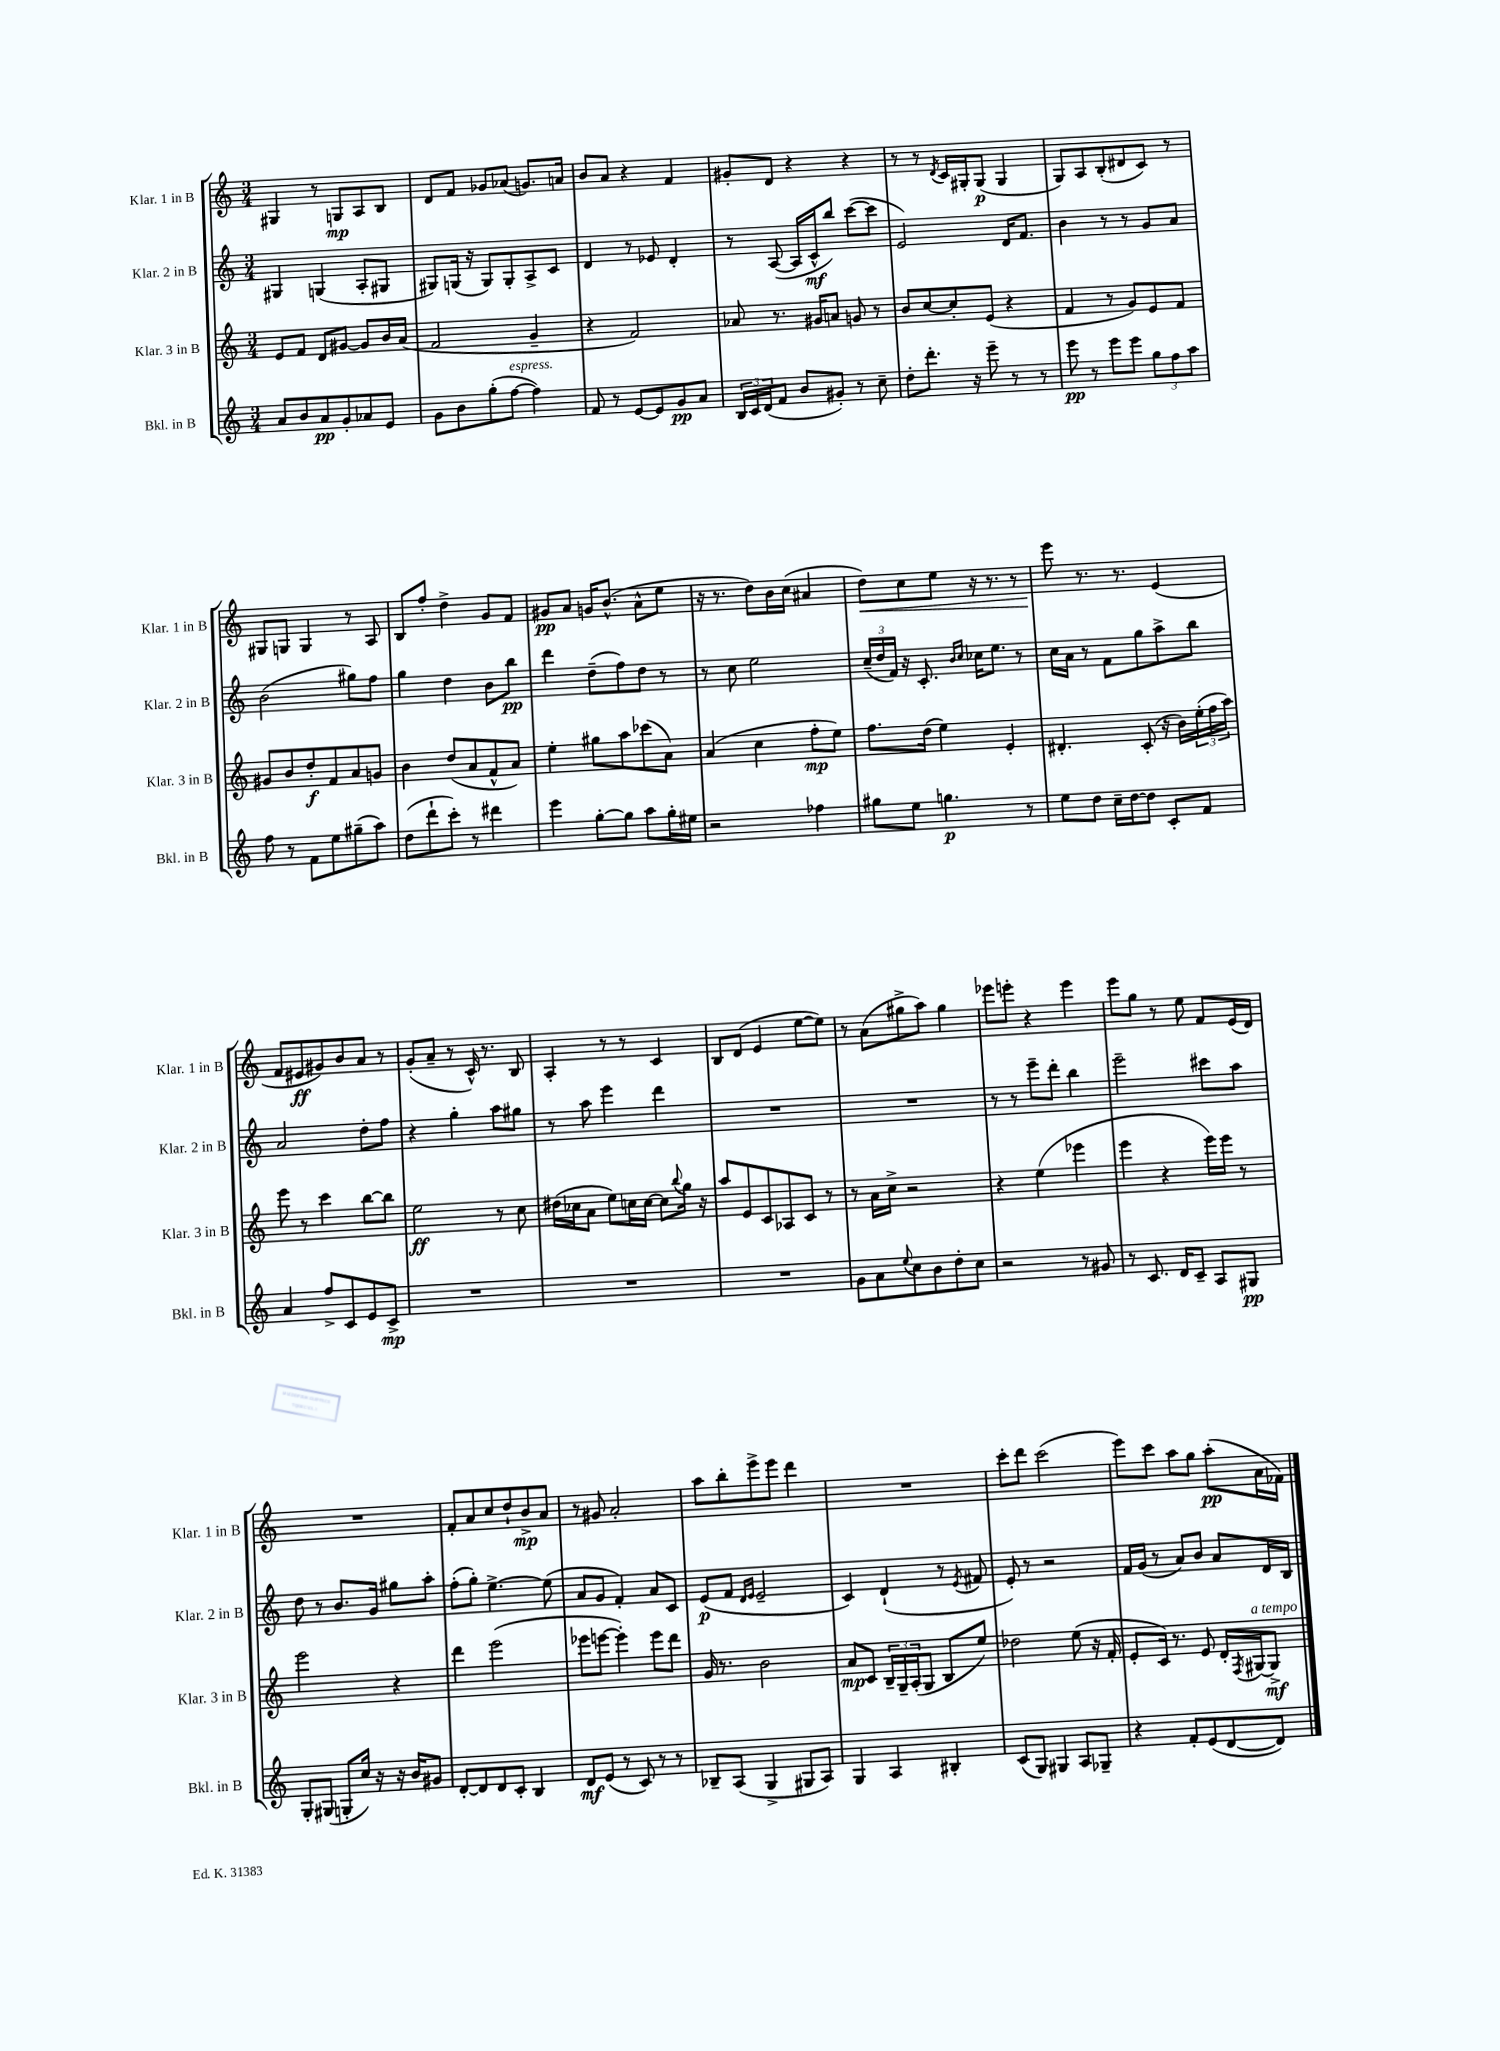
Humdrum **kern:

**kern	**kern	**kern	**kern
*staff4	*staff3	*staff2	*staff1
*clefG2	*clefG2	*clefG2	*clefG2
*k[]	*k[]	*k[]	*k[]
*M3/4	*M3/4	*M3/4	*M3/4
8a/L	8e/L	4G#/	4G#/
8b/	8f/J	.	.
8a/	8d/L	(4G/	8r
8g'/	[8g#/J	.	8G/L
8a-/	8g#/]L	8A'/L	8A/
8e/J	16b/L	8G#/J	8B/J
.	(16a/JJ	.	.
=	=	=	=
8g\L	2f/	8G#/L)	8d/L
8b\	.	(16G/Jk	8f/J
.	.	16r	.
(8gg'\	.	8G/L)	8g-/L
[8ff\J	.	8G'/	(8a-/J
4ff\])	4g~/	8A^/	8.g/L)
.	.	8c/J	.
.	.	.	16a/Jk
=	=	=	=
8f/	4r	4d/	8b/L
8r	.	.	8a/J
[8e/L	2f/)	8r	4r
8e/]	.	8e-/	.
8g/	.	4d'/	4f/
8a/J	.	.	.
=	=	=	=
24B/LL	8a-/	8r	8g#'/L
24c/	.	.	.
(24d/J	.	.	.
8f/J	8.r	([8A/	8d/J
8b/L	.	16A/]LL	4r
.	16g#/LK	16c^^/J	.
8g#'/J)	8a/J	8bb/J)	.
8r	8g/	([8ccc\L	4r
8cc~\	8r	8ccc\]J	.
=	=	=	=
8dd'\L	8b/L	2e/)	8r
8.ddd'\J	[8cc/	.	8r
.	.	.	8qd/
.	8cc'/]	.	16c/LL
16r	.	.	16G#'/J
8eee~\	(8e/J	.	(8G#/J
8r	4r	16d/LK	4G#/
.	.	8.f/J	.
8r	.	.	.
=	=	=	=
8eee\	4f/	4b\	8G/L)
8r	.	.	8A/
8eee\L	8r	8r	(8B'/
8eee\J	8g/L)	8r	8d#/
12gg\L	8e/	8g/L	8c/J)
12ff\	.	.	.
.	8f/J	8a/J	8r
12aa\J	.	.	.
=	=	=	=
8ff\	8g#/L	(2b\	8G#/L
8r	8b/	.	8G/J
8f\L	8dd'/	.	4G/
8ee\	8f/	.	.
(8gg#~\	8a/	8gg#\L)	8r
8aa\J)	8g/J	8ff\J	8A/
=	=	=	=
(8dd\L	4b\	4gg\	8B/L
8ddd`\	.	.	8ff'/J
8ccc'\J)	(8dd/L	4dd\	4dd^\
8r	8a/	.	.
4ddd#\	8f^^/	8b\L	8g/L
.	8a/J)	8bb\J	8f/J
=	=	=	=
4eee\	4ee'\	4ddd\	8g#/L
.	.	.	8a/J
[8gg'\L	8gg#\L	(8dd~\L	16g/LK
.	.	.	(8.b^^/J
8gg\]J	8aa\	8ff\)	.
8aa\L	(8ccc-\	8dd\J	8a^^\L
16gg'\L	8a\J)	8r	8ee\J
16ee#\JJ	.	.	.
=	=	=	=
2r	(4a/	8r	16r
.	.	.	8.r
.	.	8cc\	.
.	4cc\	2ee\	8dd\L)
.	.	.	16b\L
.	.	.	(16cc\JJ
4ff-\	8ff'\L	.	4a#/
.	8ee\J)	.	.
=	=	=	=
8gg#\L	8.ff\L	(24cc~/LL	8dd\L)
.	.	24dd/	.
.	.	24f/JJ)	.
8ee\J	.	16r	8cc\
.	(16dd\Jk	8.c'/	.
4.gg\	4ee\)	.	8ee\J
.	.	16qqb/LL	.
.	.	16qqcc/JJ	.
.	.	16cc-\LK	16r
.	.	8.ee\J	8.r
.	4e'/	.	.
8r	.	8r	8r
=	=	=	=
8ee\L	4.d#'/	16cc\LL	8eee\
.	.	16a\JJ	.
8dd\J	.	8r	8.r
16cc~\LL	.	8f\L	.
[16dd\J	.	.	8.r
8dd\]J	(8c'/	8gg\	.
8c'/L	16r	8aa^\	(4e/
.	16b\LL)	.	.
8f/J	(24ee'\	8bb\J	.
.	24ff\	.	.
.	24aa\JJ)	.	.
=	=	=	=
4a/	8eee\	2a/	8f/L
.	8r	.	8e#/
8ff^/L	4ccc\	.	8g#/)
8c/	.	.	8b/
8e/	[8bb\L	8dd'\L	8a/J
8c^/J	8bb\]J	8ff\J	8r
=	=	=	=
2.r	2ee\	4r	(8g'/L
.	.	.	8a~/J
.	.	4gg'\	8r
.	.	.	16c^^/)
.	.	.	8.r
.	8r	8aa\L	.
.	8cc\	8gg#\J	8B/
=	=	=	=
2.r	(16dd#\LL	8r	4A'/
.	16cc-\J	.	.
.	8a\J	8aa\	.
.	8ee\L)	4eee\	8r
.	16cc\L	.	8r
.	[16cc\JJ	.	.
.	8cc\]L	4ddd\	4c/
.	8qqbb/	.	.
.	16gg\Jk	.	.
.	16r	.	.
=	=	=	=
2.r	8aa/L	2.r	8B/L
.	8e/	.	(8d/J
.	8c/	.	4e/
.	8A-/	.	.
.	8c/J	.	[8ee\L
.	8r	.	8ee\]J)
=	=	=	=
8g\L	8r	2.r	8r
8a\	16a\LL	.	(8a\L
.	16cc^\JJ	.	.
8qqee/	.	.	.
8cc\	2r	.	8gg#^\
8b\	.	.	8aa\J)
8dd'\	.	.	4gg#\
8cc\J	.	.	.
=	=	=	=
2r	4r	8r	8eee-\L
.	.	8r	8eee'\J
.	(4ee\	8eee~\L	4r
.	.	8ddd'\J	.
8r	4eee-\	4bb\	4eee\
8g#/	.	.	.
=	=	=	=
8r	4eee\	2eee~\	8eee\L
8.c/	.	.	8gg\J
.	4r	.	8r
16d/LK	.	.	.
8c~/J	.	.	8ee\
8A/L	16eee\LL)	8ccc#\L	8f/L
.	16eee\JJ	.	.
8G#/J	8r	8aa\J	(16e/L
.	.	.	16d/JJ)
=	=	=	=
8G'/L	2eee\	8dd\	2.r
(8G#/J	.	8r	.
8G'/L	.	8.b/L	.
16cc/Jk)	.	.	.
16r	.	16g/Jk	.
16r	4r	8gg#\L	.
16b/LK	.	.	.
8g#/J	.	8aa'\J	.
=	=	=	=
[8d'/L	4ddd\	(8ff'\L	8f'/L
8d/]	.	8gg'\J)	8a/
8d/	(2eee\	[4.ee^\	8cc/
8c'/J	.	.	8dd`/
4B/	.	.	8b^/
.	.	(8ee\]	8a/J
=	=	=	=
8d/L	8eee-\L	8a/L	8r
(8e/J	[8eee\J	8g/J	8g#/
8r	4eee'\])	4f'/)	2a'/
8c/)	.	.	.
8r	8eee\L	8a/L	.
8r	8ddd\J	8c/J	.
=	=	=	=
8B-~/L	16g/	(8e/L	8aa\L
.	8.r	.	.
(8A/J	.	8f/J	8bb'\
.	.	16qqd/LL	.
.	.	16qqe/JJ	.
4G^/	2b\	2e~/	8eee^\
.	.	.	8eee\J
8G#/L	.	.	4ddd\
8A/J)	.	.	.
=	=	=	=
4G/	8a/L	4c/)	2.r
.	8c/J	.	.
4A/	24B~/LL	(4d`/	.
.	24G~/	.	.
.	(24A'/J	.	.
.	8G/J	.	.
4B#'/	8B/L	8r	.
.	.	8qe/	.
.	8ee/J)	8f#/	.
=	=	=	=
(8c/L	2dd-\	8e'/)	8ccc'\L
8G/J)	.	8r	8ddd\J
4G#/	.	2r	(2ccc\
8A/L	(8ee\	.	.
8G-~/J	16r	.	.
.	16f'/	.	.
=	=	=	=
4r	8e'/L	16f/LL	8eee\L)
.	.	(16g/JJ	.
.	16c/Jk)	8r	8ccc\J
.	8.r	.	.
8f'/L	.	8a/L)	8aa\L
(8e/	8e/	8b/J	8gg\J
[8d/	16d'/LL	8a/L	(8aa'\L
.	8qF/	.	.
.	[16G#/J	.	.
8d/]J)	8G#^/]J	16d/L	16a\L
.	.	16B/JJ	16f-\JJ)
==	==	==	==
*-	*-	*-	*-
